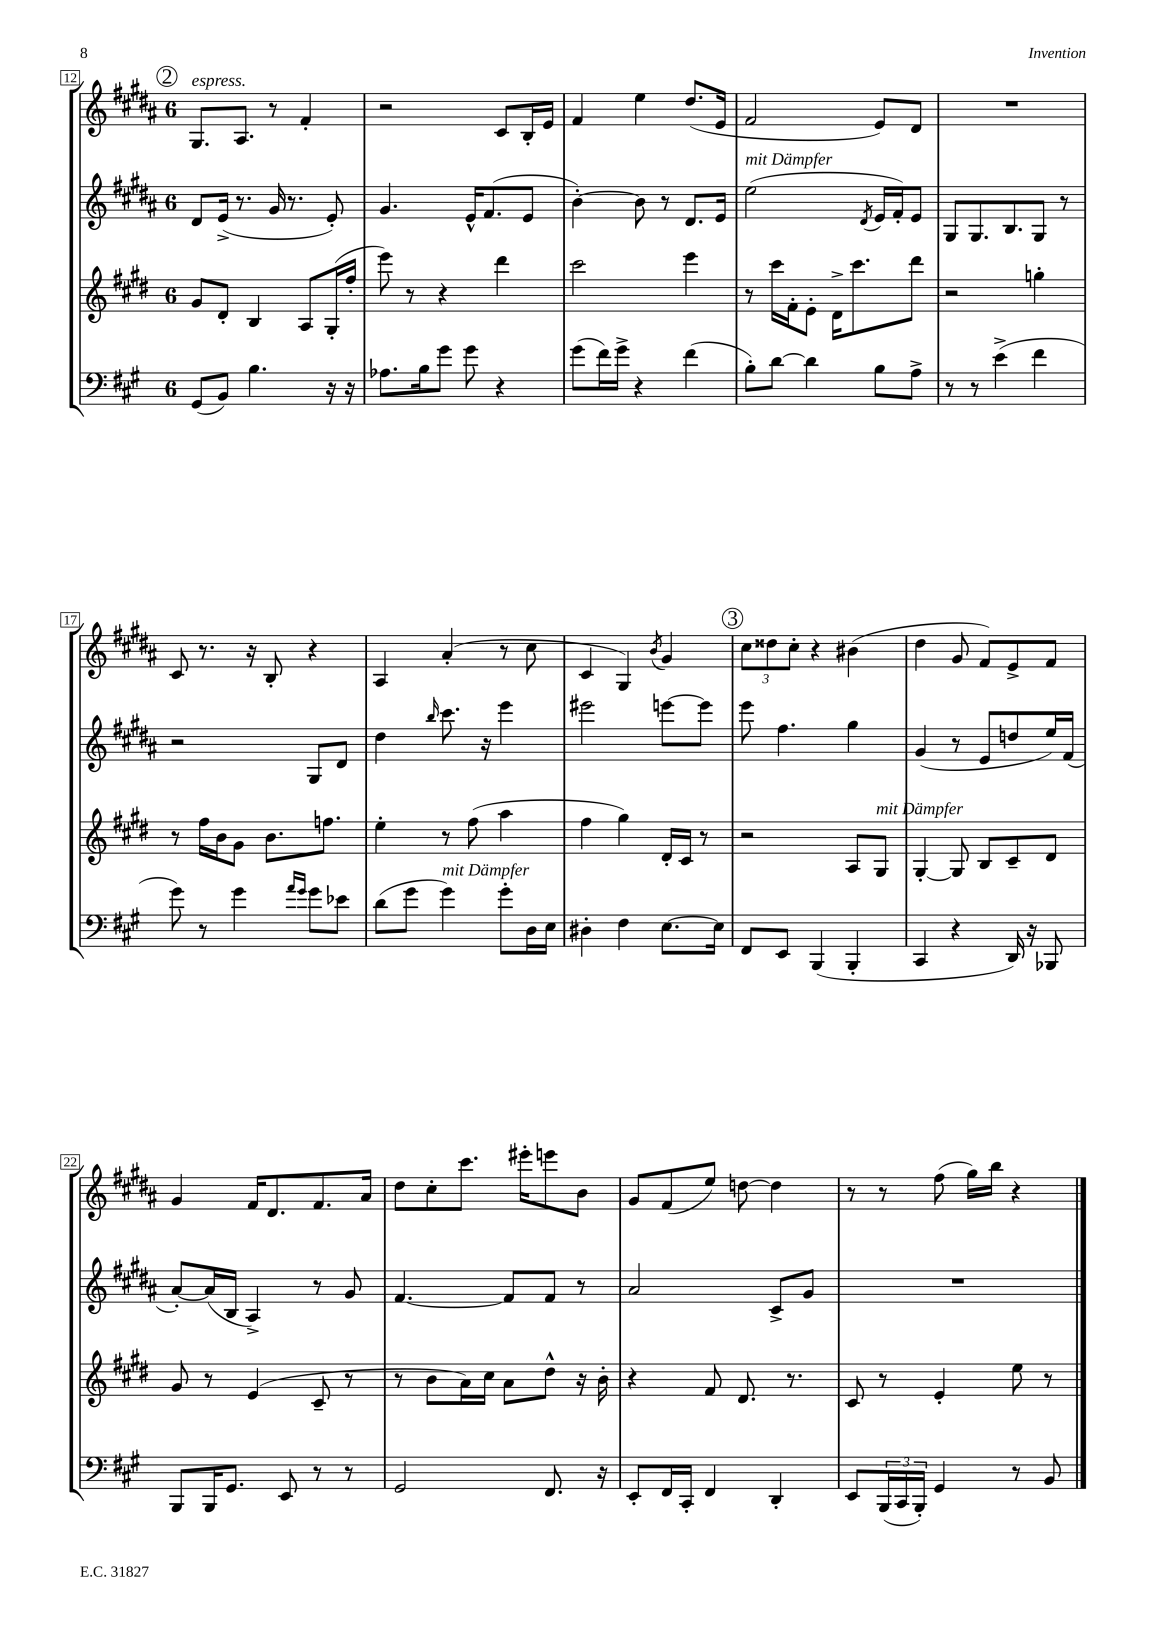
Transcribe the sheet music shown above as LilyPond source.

<<
\new StaffGroup <<
\new Staff = "s0" {
    \clef treble \key b \major \once \override Staff.TimeSignature.style = #'single-digit \time 6/8
    \mark \markup { \circle "2" } gis8.^\markup { \italic "espress." } ais8. r8 fis'4-. |
    r2 cis'8 b16-. e'16 |
    fis'4 e''4 dis''8.( e'16 |
    fis'2 e'8) dis'8 |
    R2. |
    cis'8 r8. r16 b8-. r4 |
    ais4 ais'4-.( r8 cis''8 |
    cis'4 gis4) \acciaccatura { b'8 } gis'4 |
    \mark \markup { \circle "3" } \tuplet 3/2 { cis''8 disis''8 cis''8-. } r4 bis'4( |
    dis''4 gis'8 fis'8) e'8-> fis'8 |
    gis'4 fis'16 dis'8. fis'8. ais'16 |
    dis''8 cis''8-. cis'''8. eis'''16-. e'''8 b'8 |
    gis'8 fis'8( e''8) d''8~ d''4 |
    r8 r8 fis''8( gis''16) b''16 r4 \bar "|." |
}
\new Staff = "s1" {
    \clef treble \key b \major \once \override Staff.TimeSignature.style = #'single-digit \time 6/8
    \mark \markup { \circle "2" } dis'8 e'16->( r8. gis'16 r8. e'8-.) |
    gis'4. e'16-^ fis'8.( e'8 |
    b'4~-.) b'8 r8 dis'8. e'16 |
    e''2^\markup { \italic "mit Dämpfer" }( \acciaccatura { dis'8 } e'16 fis'16-.) e'8 |
    gis8 gis8. b8. gis8 r8 |
    r2 gis8 dis'8 |
    dis''4 \grace { b''16 } cis'''8. r16 e'''4 |
    eis'''2 e'''8~ e'''8 |
    \mark \markup { \circle "3" } e'''8 fis''4. gis''4 |
    gis'4( r8 e'8 d''8 e''16) fis'16( |
    ais'8~-.) ais'16( b16 ais4->) r8 gis'8 |
    fis'4.~ fis'8 fis'8 r8 |
    ais'2 cis'8-> gis'8 |
    R2. \bar "|." |
}
\new Staff = "s2" {
    \clef treble \key e \major \once \override Staff.TimeSignature.style = #'single-digit \time 6/8
    \mark \markup { \circle "2" } gis'8 dis'8-. b4 a8 gis16-.( fis''16-. |
    e'''8) r8 r4 dis'''4 |
    cis'''2 e'''4 |
    r8 cis'''16 fis'16-. e'8-. dis'16-> cis'''8. dis'''8 |
    r2 g''4-. |
    r8 fis''16 b'16 gis'8 b'8. f''8. |
    e''4-. r8 fis''8( a''4 |
    fis''4 gis''4) dis'16-. cis'16 r8 |
    \mark \markup { \circle "3" } r2 a8 gis8^\markup { \italic "mit Dämpfer" } |
    gis4~-. gis8 b8 cis'8-- dis'8 |
    gis'8 r8 e'4( cis'8-- r8 |
    r8 b'8 a'16) cis''16 a'8 dis''8-^ r16 b'16-. |
    r4 fis'8 dis'8. r8. |
    cis'8 r8 e'4-. e''8 r8 \bar "|." |
}
\new Staff = "s3" {
    \clef bass \key a \major \once \override Staff.TimeSignature.style = #'single-digit \time 6/8
    \mark \markup { \circle "2" } gis,8( b,8) b4. r16 r16 |
    aes8. b16 gis'8 gis'8 r4 |
    gis'8( fis'16) gis'16-> r4 fis'4( |
    b8-.) d'8~ d'4 b8 a8-> |
    r8 r8 e'4->( fis'4 |
    gis'8) r8 gis'4 \grace { a'16 gis'16 } gis'8 ees'8 |
    d'8( gis'8 gis'4^\markup { \italic "mit Dämpfer" }) gis'8-. d16 e16 |
    dis4-. fis4 e8.~ e16 |
    \mark \markup { \circle "3" } fis,8 e,8 b,,4( b,,4-. |
    cis,4 r4 d,16) r16 bes,,8 |
    b,,8 b,,16 gis,8. e,8 r8 r8 |
    gis,2 fis,8. r16 |
    e,8-. fis,16 cis,16-. fis,4 d,4-. |
    e,8 \tuplet 3/2 { b,,16( cis,16 b,,16-.) } gis,4 r8 b,8 \bar "|." |
}
>>
>>
\layout { \context { \Score currentBarNumber = #12 \override BarNumber.stencil = #(make-stencil-boxer 0.1 0.3 ly:text-interface::print) } }
